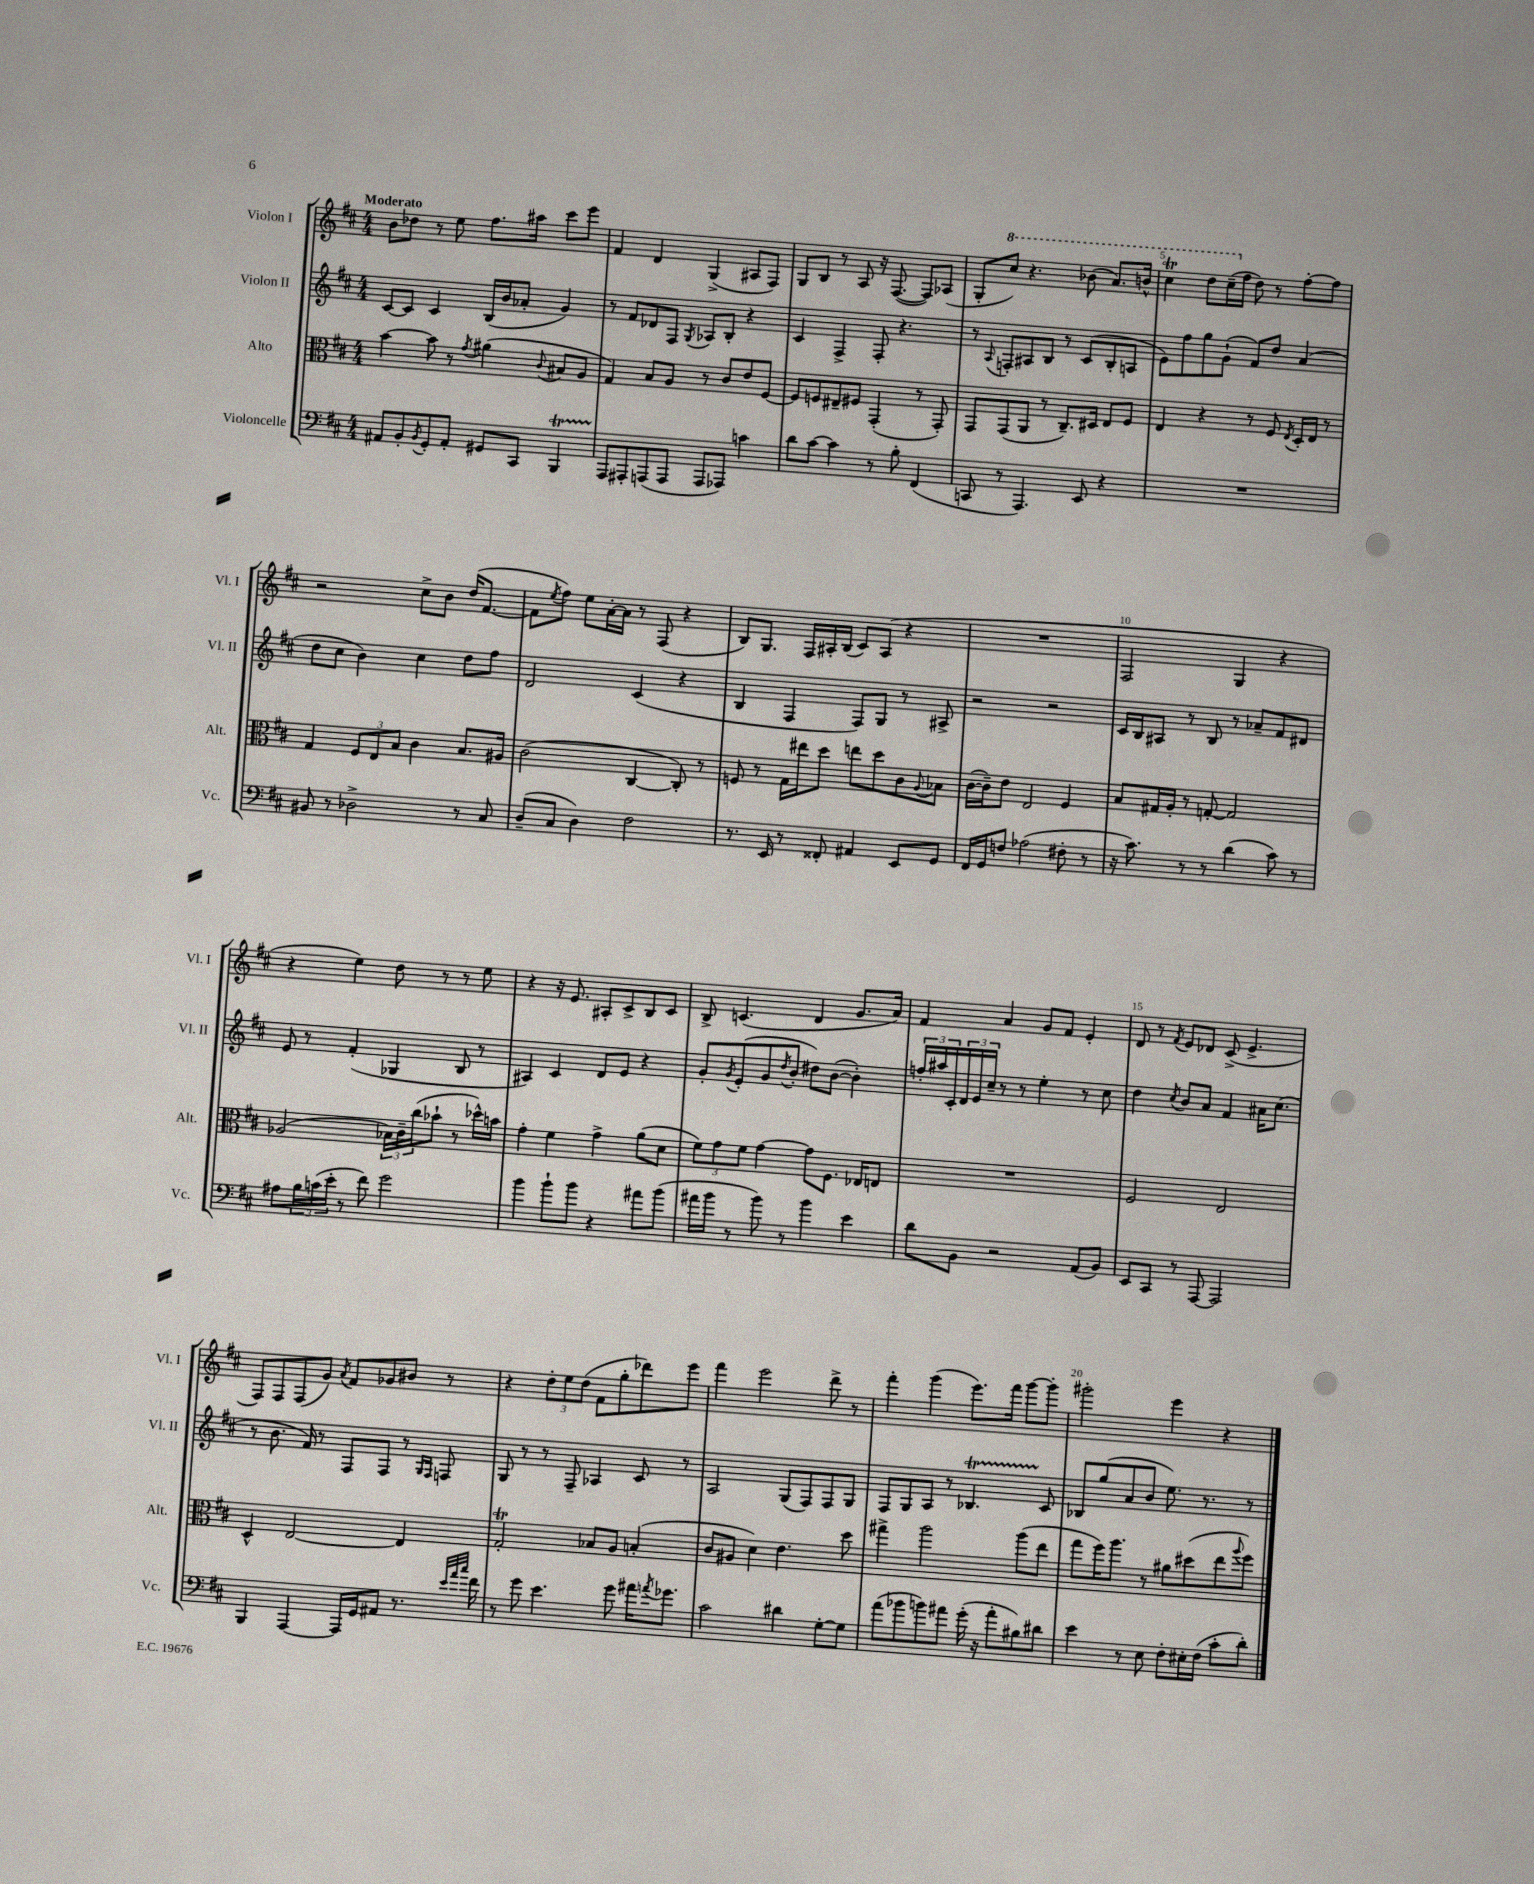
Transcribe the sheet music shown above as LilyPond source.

<<
\new StaffGroup <<
\new Staff = "s0" \with { instrumentName = "Violon I" shortInstrumentName = "Vl. I" } {
    \clef treble \key d \major \numericTimeSignature \time 4/4 \tempo "Moderato"
    b'8 des''8 r8 e''8 fis''8. ais''16 cis'''8 e'''8 |
    fis'4 d'4 g4->( ais8 fis8) |
    g8 b8 r8 a8 r16 fis8.~( fis8) aes8( |
    g8-. \ottava #1 cis'''8) r4. bes''8( a''8.) b''16-^ |
    cis'''4\trill d'''8 cis'''16--( \ottava #0 fis''16 d''8) r8 fis''8~-. fis''8 |
    r2 cis''8-> b'8 d''16( fis'8.~ |
    fis'8 \acciaccatura { e''8 } fis''8) e''8 a'16~-. a'16 r8 fis8( r4 |
    b8) g8. fis16 ais16-. b16( cis'8) ais8( r4 |
    R1 |
    fis2 g4 r4 |
    r4 e''4) d''8 r8 r8 e''8 |
    r4 r16 e'8. ais8-. cis'8-> b8 cis'8 |
    b8-> c'4.( d'4 g'8. a'16) |
    fis'4 a'4 g'8 fis'8 e'4-. |
    d'8 r8 \acciaccatura { fis'8 } e'8 des'8 cis'8->( e'4.-> |
    fis8) fis8 fis8( g'8) \acciaccatura { a'8 } fis'8 ges'8 bis'8 r8 |
    r4 \tuplet 3/2 { d''8-. e''8 d''8( } fis'8 g''8-. des'''8) e'''8 |
    fis'''4 e'''2 d'''8-> r8 |
    fis'''4-. g'''4( e'''8.) fis'''16 g'''8~ g'''8-. |
    gis'''2-. e'''4 r4 \bar "|." |
}
\new Staff = "s1" \with { instrumentName = "Violon II" shortInstrumentName = "Vl. II" } {
    \clef treble \key d \major \numericTimeSignature \time 4/4
    cis'8~ cis'8 cis'4 b16( b'16 aes'8-. g'4) |
    r8 fis'8 des'8 fis8 \acciaccatura { g8 } aes8 b8-. r4 |
    cis'4 fis4-> fis8-. r4. |
    r8 \appoggiatura { a8 } f8-. ais8 b8 r8 cis'8( b8-. a8 |
    e'8) fis''8 g''8 g'8-!( fis'8) d''8 a'4( |
    d''8 cis''8 b'4) cis''4 d''8 fis''8 |
    d'2 cis'4( r4 |
    b4 fis4 fis8) g8 r8 ais8-> |
    r2 r2 |
    cis'16 b16 ais8 r8 b8 r8 aes'8-- fis'8 dis'8 |
    e'8 r8 fis'4-.( ges4 b8 r8 |
    ais4) cis'4 d'8 e'8 r4 |
    g'8-. \acciaccatura { g'8 } e'8-.( g'8 \acciaccatura { d''8 } b'8-. dis''8) b'8~( b'4-.) |
    \tuplet 3/2 { f''16-. ais''16 cis'16-. } \tuplet 3/2 { d'16 e'16 cis''16-- } r8 r8 e''4-. r8 cis''8 |
    d''4 \acciaccatura { cis''8 } b'8 a'8 fis'4 ais'16 cis''8.( |
    r8 b'8. fis'16) r8 fis8 fis8 r8 \grace { g16 fis16 } f8 |
    g8 r8 r8 fis8-- aes4 cis'8 r8 |
    a2 g8( fis8) fis8 g8 |
    fis8 g8 a8 r8 bes4.\startTrillSpan cis'8\stopTrillSpan |
    bes8 g''8( a'8 b'8 e''8.) r8. r8 \bar "|." |
}
\new Staff = "s2" \with { instrumentName = "Alto" shortInstrumentName = "Alt." } {
    \clef alto \key d \major \numericTimeSignature \time 4/4
    b'4~ b'8 r8 \acciaccatura { g'8 } ais'4( \appoggiatura { cis'8 } bis8 a8 |
    g4) b8 a8 r8 cis'8 e'8 fis8~ |
    fis8 f8 eis8-- fis8 g,4-.( r8 g,8-.) |
    g,8 g,8( a,8 r8 cis8.--) dis16 e8 fis8 |
    e4 r4 r8 fis8 \acciaccatura { e8 } d16-. e16 r8 |
    g4 \tuplet 3/2 { fis8 e8 b8 } cis'4 b8. ais16 |
    cis'2( cis4~ cis8-.) r8 |
    f8 r8 g16 eis''16 d''8 e''8 d''8 cis'8 \appoggiatura { a8 } bes8 |
    cis'16~( cis'16--) e'8 e2 fis4 |
    b8 gis16 a16-. r8 g8~-. g2 |
    aes2( \tuplet 3/2 { bes16) cis'16-- cis''16( } bes'8-! r8 des''16-^) b'16 |
    g'4-. fis'4 g'4-> a'8( d'8 |
    \tuplet 3/2 { fis'8) g'8 fis'8 } g'4~ g'8 fis8. ees16 e8 |
    R1 |
    fis2 e2 |
    d4-^ e2~ e4 |
    g2-.\trill bes8 a8 b4-.( |
    cis'8 ais8 d'4) e'4. d''8 |
    gis''4-> a''2 a''8( e''8 |
    g''8 fis''16) a''8. r8 ais'8 dis''8( e''8 \appoggiatura { a''8 } fis''8) \bar "|." |
}
\new Staff = "s3" \with { instrumentName = "Violoncelle" shortInstrumentName = "Vc." } {
    \clef bass \key d \major \numericTimeSignature \time 4/4
    ais,8 b,8-. \acciaccatura { b,8 } g,8-. ais,8-. gis,8 cis,8 b,,4\startTrillSpan |
    a,,8\stopTrillSpan ais,,8-. a,,8( a,,8 a,,8 aes,,8) c'4 |
    d'8 cis'8~ cis'4 r8 b8-. fis,4( |
    c,8 r8 a,,4.) e,8 r4 |
    R1 |
    bis,8 r8 des2-> r8 cis8 |
    d8--( cis8 d4) fis2 |
    r8. e,16 r8 fisis,8-. ais,4 e,8 g,8 |
    fis,16 g,16 f8 aes2( fis8-. r8 |
    r16 cis'8.) r8 r8 d'4( cis'8) r8 |
    ais8 \tuplet 3/2 { b16 c'16( e'16-. } r8 fis'8) g'2 |
    b'4 b'8-! b'8 r4 ais'8 b'8( |
    ais'16 b'16 r8 b'8) r8 b'4 e'4 |
    d'8 b,8 r2 a,8( b,8) |
    e,8 cis,8 r8 a,,8~ a,,2 |
    b,,4 a,,4~ a,,16 g,16 ais,8 r8. \grace { e'32 a'32 cis''32 } fis'16 |
    r8 g'8 e'4. g'8 ais'16 \acciaccatura { a'8 } ges'8. |
    cis'2 dis'4 g8~-. g8 |
    a'8( bes'8 b'8) ais'8 g'16-.( r16 ais'8-. bis8) dis'8 |
    e'4 r8 e8 fis8-. eis16-. fis16( cis'8-. d'8-.) \bar "|." |
}
>>
>>
\layout { \context { \Score \override BarNumber.break-visibility = ##(#f #t #t) barNumberVisibility = #(every-nth-bar-number-visible 5) } }
